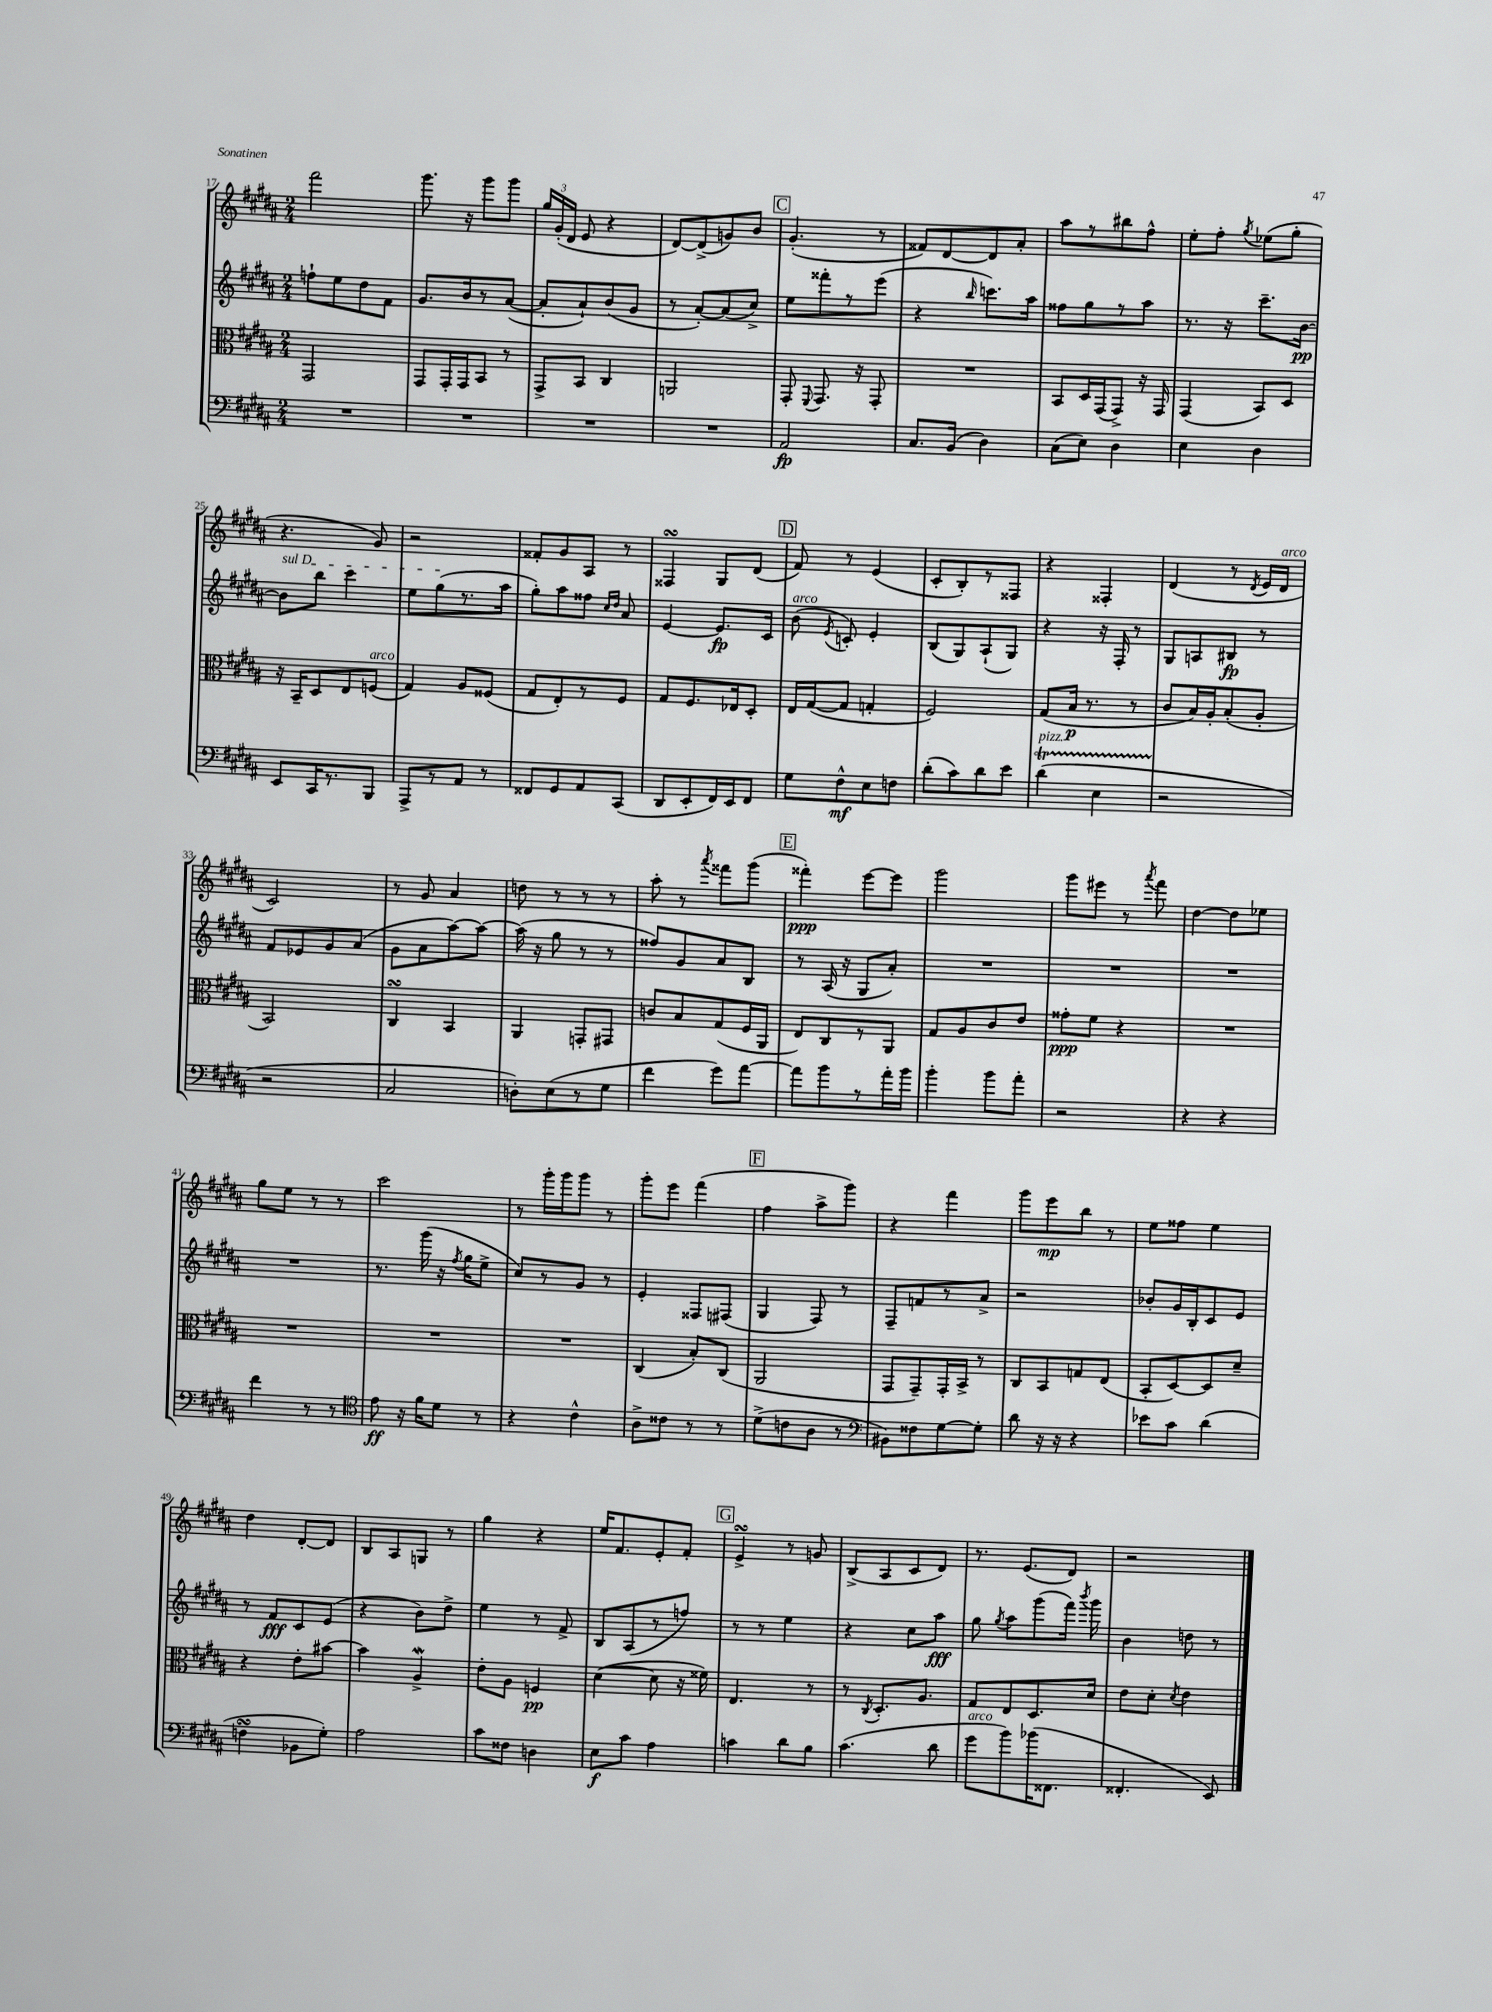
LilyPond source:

<<
\new StaffGroup <<
\new Staff = "s0" {
    \clef treble \key b \major \numericTimeSignature \time 2/4
    \autoBeamOff fis'''2 |
    gis'''8. r16 gis'''8[ gis'''8] |
    \tuplet 3/2 { gis''16[ gis'16-.( dis'16] } e'8 r4 |
    dis'8[~) dis'8->( g'8) b'8] |
    \mark \markup { \box "C" } gis'4.-.( r8 |
    fisis'8[) dis'8~ dis'8 ais'8]-. |
    ais''8[ r8 bis''8 fis''8]-^ |
    e''8[-. fis''8]-. \acciaccatura { gis''8 } ees''8[( gis''8]-. |
    r4. gis'8) |
    r2 |
    fisis'8[-. gis'8 ais8] r8 |
    fisis4\turn gis8[ dis'8]( |
    \mark \markup { \box "D" } fis'8) r8 e'4( |
    cis'8[-. b8-.) r8 fisis8] |
    r4 fisis4-. |
    dis'4( r8 \acciaccatura { dis'8 } e'16[ dis'16]^\markup { \italic "arco" } |
    cis'2) |
    r8 gis'8 ais'4 |
    d''8 r8 r8 r8 |
    ais''8-. r8 \acciaccatura { ais'''8 } fisis'''8[ gis'''8]( |
    \mark \markup { \box "E" } fisis'''4-.\ppp) e'''8[~ e'''8] |
    gis'''2 |
    gis'''8[ eis'''8] r8 \acciaccatura { ais'''8 } fis'''8 |
    dis''4~ dis''8[ ees''8] |
    gis''8[ e''8] r8 r8 |
    cis'''2 |
    r8 gis'''16[-. gis'''16 gis'''8] r8 |
    gis'''8[-. e'''8] fis'''4( |
    \mark \markup { \box "F" } fis''4 ais''8[-> gis'''8]) |
    r4 fis'''4 |
    gis'''8[ e'''8\mp b''8] r8 |
    e''8[ fisis''8] e''4 |
    dis''4 dis'8[~-. dis'8] |
    b8[ ais8 g8] r8 |
    gis''4 r4 |
    e''16[ fis'8. e'8-. fis'8]-. |
    \mark \markup { \box "G" } e'4->\turn r8 g'8 |
    b8[->( ais8 cis'8 dis'8]) |
    r8. e'8.[( dis'8]) |
    r2 \bar "|." |
}
\new Staff = "s1" {
    \clef treble \key b \major \numericTimeSignature \time 2/4
    \autoBeamOff f''8[-! e''8 dis''8 fis'8] |
    gis'8.[ b'16 r8 ais'8]~( |
    ais'8[-. ais'8-!) b'8( gis'8] |
    r8 ais'8[~-.) ais'8( cis''8]->) |
    \mark \markup { \box "C" } e''8[ fisis'''8-. r8 e'''8]( |
    r4 \grace { b''16 } c'''8.[) ais''16] |
    fisis''8[ gis''8 r8 ais''8] |
    r8. r16 cis'''8.[-- b'16]~\pp |
    \once \override TextSpanner.bound-details.left.text = \markup { \italic "sul D" } b'8[\startTextSpan b''8] cis'''4 |
    e''8[ gis''8\stopTextSpan( r8. ais''16] |
    gis''8[-.) ais''8 fisis''8] \grace { cis''16[ dis''16] } ais'8 |
    e'4~ e'8.[\fp cis'16] |
    \mark \markup { \box "D" } b'8^\markup { \italic "arco" }( \acciaccatura { e'8 } c'8-.) e'4-. |
    b8[( gis8) ais8-!( gis8]) |
    r4 r16 fis16-. r8 |
    gis8[ a8 bis8]\fp r8 |
    fis'8[ ees'8 gis'8 ais'8]( |
    gis'8[ ais'8 ais''8~) ais''8]~ |
    ais''16( r16 gis''8 r8 r8 |
    fisis''8[) gis'8 ais'8 b8] |
    \mark \markup { \box "E" } r8 ais16( r16 gis8[ ais'8]-.) |
    R2 |
    R2 |
    R2 |
    R2 |
    r8. gis'''16( r16 \acciaccatura { fis''8 } gis''16[ e''8]-> |
    cis''8[) r8 gis'8] r8 |
    e'4-. fisis8[ fis8]( |
    \mark \markup { \box "F" } gis4 fis8) r8 |
    fis8[-- f'8 r8 ais'8]-> |
    r2 |
    bes'8[-. gis'16 b16-. cis'8 e'8] |
    r8 fis'8[\fff cis'8 e'8]( |
    r4 b'8[) dis''8]-> |
    e''4 r8 fis'8-> |
    b8[ ais8( r8 f''8]) |
    \mark \markup { \box "G" } r8 r8 e''4 |
    r4 cis''8[ ais''8]\fff |
    gis''8 \acciaccatura { gis''8 } ais''8[ gis'''8( fis'''16]) \acciaccatura { b'''8 } gis'''16 |
    b'4 d''8 r8 \bar "|." |
}
\new Staff = "s2" {
    \clef alto \key b \major \numericTimeSignature \time 2/4
    \autoBeamOff gis,2 |
    gis,8[ gis,16-. gis,16 b,8] r8 |
    gis,8[-> b,8] cis4 |
    a,2 |
    \mark \markup { \box "C" } gis,8-. \appoggiatura { fis,8 } gis,8. r16 gis,8-. |
    R2 |
    b,8[ dis16 gis,16( gis,8]->) r16 gis,16 |
    gis,4( b,8[) dis8] |
    r16 b,16[-- dis8 e8 f8]^\markup { \italic "arco" }( |
    gis4) ais8[ fisis8]( |
    gis8[ e8-.) r8 fis8] |
    gis8[ fis8. ees16 dis8]-. |
    \mark \markup { \box "D" } e16[ gis16~( gis8] g4-. |
    fis2) |
    gis8[( b16]\p r8. r8 |
    cis'8[ b16) ais16-. b8-.( ais8]-. |
    b,2) |
    cis4\turn b,4 |
    ais,4 g,8[-. gis,8] |
    c'8[ b8 gis8( fis16 ais,16] |
    \mark \markup { \box "E" } e8[) cis8 r8 ais,8] |
    gis8[ ais8 cis'8 e'8] |
    gisis'8[-.\ppp fis'8] r4 |
    R2 |
    R2 |
    R2 |
    R2 |
    cis4( b8[-.) cis8]( |
    \mark \markup { \box "F" } ais,2 |
    gis,8[ gis,8--) gis,16-. b,16]-> r8 |
    cis8[ b,8 g8 e8]( |
    b,8[-. dis8~) dis8 dis'8]-- |
    r4 e'8[-. bis'8]~ |
    bis'4 ais4->\mordent |
    e'8[-. ais8] f4\pp |
    dis'4~( dis'8 r16 fisis'16) |
    \mark \markup { \box "G" } e4. r8 |
    r8 \acciaccatura { cis8 } dis8.[-. ais8.] |
    gis8[ e8 dis8. dis'16] |
    e'8[ dis'8]-. \acciaccatura { dis'8 } e'4 \bar "|." |
}
\new Staff = "s3" {
    \clef bass \key b \major \numericTimeSignature \time 2/4
    \autoBeamOff R2 |
    R2 |
    R2 |
    R2 |
    \mark \markup { \box "C" } ais,2\fp |
    cis8.[ b,16]( dis4) |
    cis8[( e8]) dis4 |
    e4 dis4 |
    e,8[ cis,16 r8. b,,8] |
    ais,,8[-> r8 ais,8] r8 |
    fisis,8[ gis,8 ais,8 cis,8]( |
    dis,8[ e,8-. fis,16) e,16 fis,8] |
    \mark \markup { \box "D" } gis8[ fis8-^\mf e8 f8] |
    dis'8[-.( cis'8) dis'8 e'8] |
    dis'4\startTrillSpan^\markup { \italic "pizz." }( e4 |
    r2\stopTrillSpan |
    r2 |
    cis2 |
    d8[-.) e8( r8 gis8] |
    fis'4 gis'8[) ais'8]~ |
    \mark \markup { \box "E" } ais'8[ b'8 r8 ais'16-. b'16] |
    b'4-. b'8[ ais'8]-. |
    r2 |
    r4 r4 |
    fis'4 r8 r8 |
    \clef tenor e'8\ff r16 fis'16[ dis'8] r8 |
    r4 cis'4-^ |
    ais8[-> cisis'8] r8 r8 |
    \mark \markup { \box "F" } dis'8[->( c'8 ais8] r8 |
    \clef bass bis,8[) fisis8 gis8~ gis8]-. |
    dis'8 r16 r16 r4 |
    ees'8[ cis'8] dis'4( |
    f4\turn bes,8[ gis8]-.) |
    ais2 |
    cis'8[ fisis8] d4 |
    e8[\f cis'8] ais4 |
    \mark \markup { \box "G" } c'4 dis'8[ b8] |
    cis'4.( dis'8 |
    gis'8[^\markup { \italic "arco" } b'8) bes'16( fisis,8.] |
    fisis,4.-. e,8) \bar "|." |
}
>>
>>
\layout { \context { \Score currentBarNumber = #17 } }
